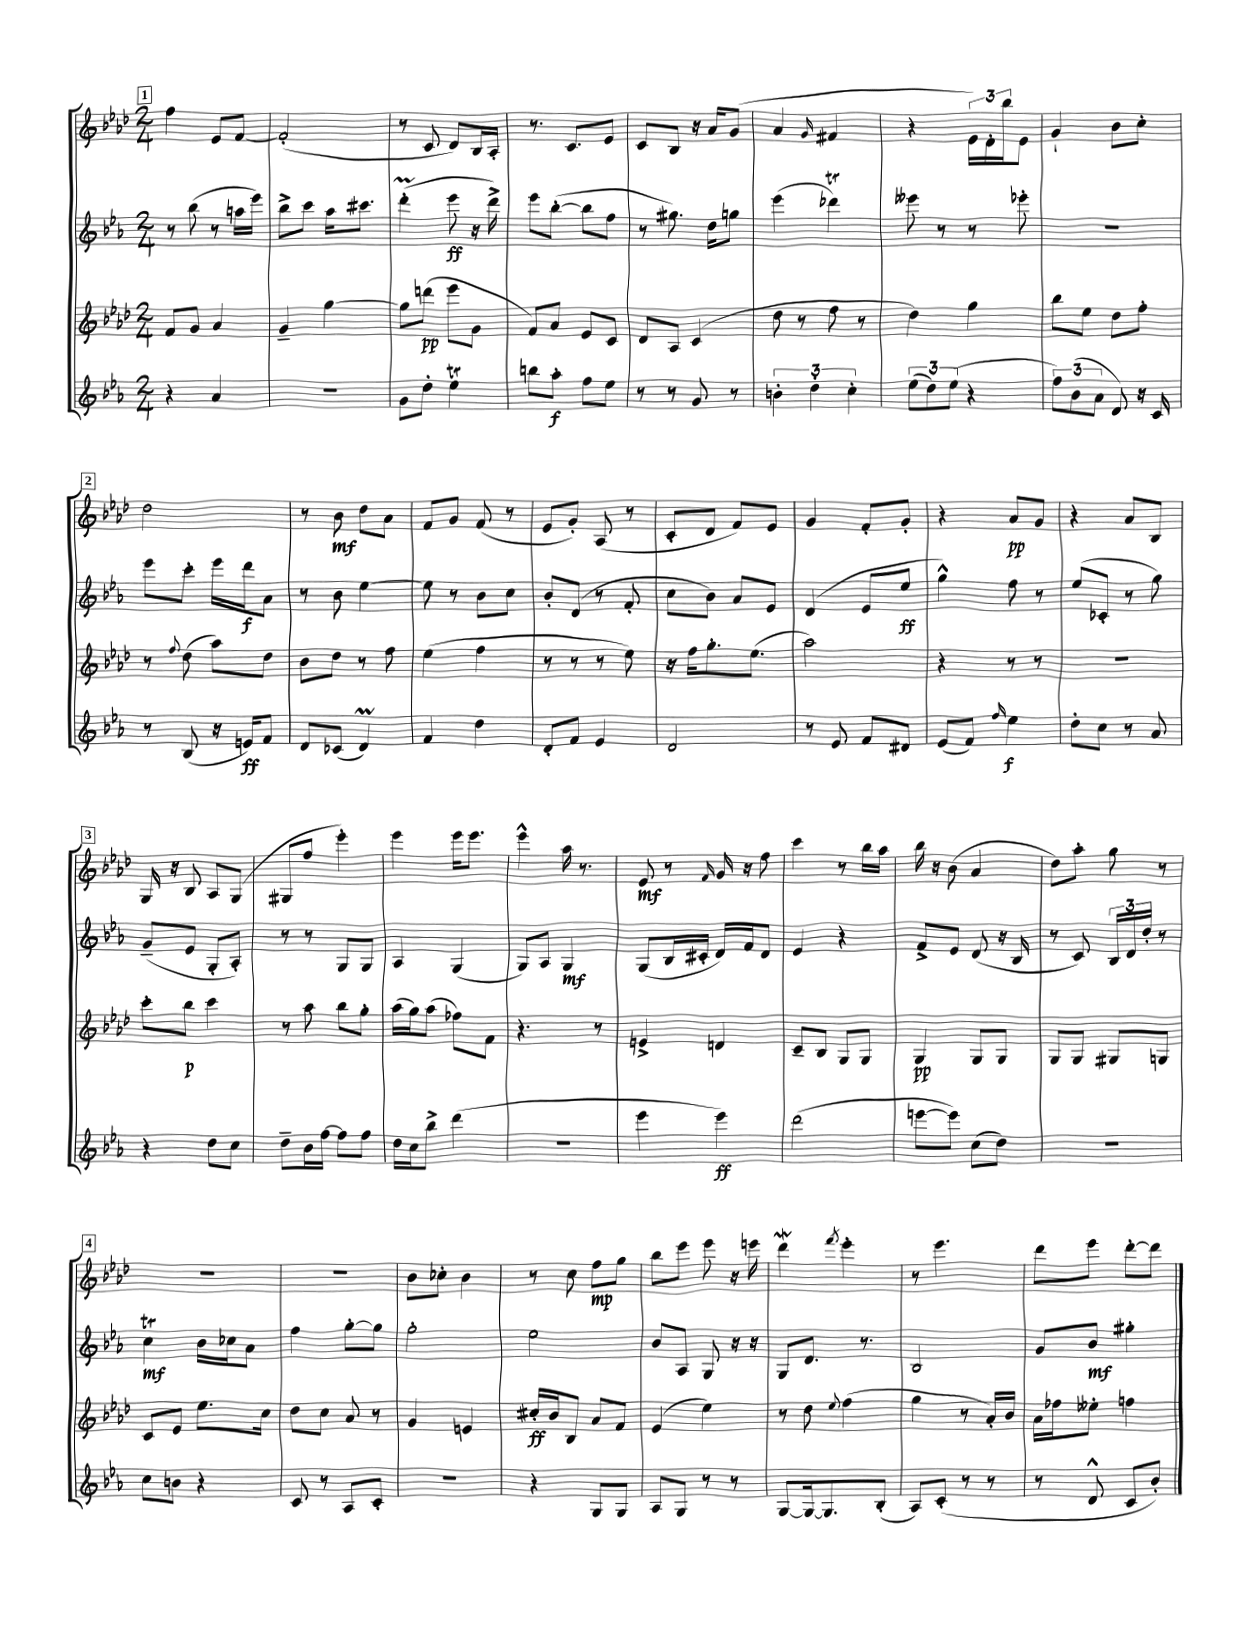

**kern	**kern	**kern	**kern
*staff4	*staff3	*staff2	*staff1
*clefG2	*clefG2	*clefG2	*clefG2
*k[b-e-a-]	*k[b-e-a-d-]	*k[b-e-a-]	*k[b-e-a-d-]
*M2/4	*M2/4	*M2/4	*M2/4
4r	8f	8r	4ff
.	8g	(8bb-	.
4a-	4a-	8r	8e-
.	.	16aa	[8f
.	.	16eee-)	.
=	=	=	=
2r	4g~	8bb-^	(2f']
.	.	8ccc	.
.	[4gg	16aa-	.
.	.	8.ccc#	.
=	=	=	=
8g	8gg]	(4ddd'	8r
8dd'	(8ddd	.	8c
4ee-	8eee-	8eee-	8d-)
.	8g	16r	16B-
.	.	16ddd^)	16A-'
=	=	=	=
8bb	8f)	8eee-	8.r
8aa-'	8a-	([8bb-'	.
.	.	.	8.c
8ff	8e-	8bb-]	.
8ee-	8c	8ff	8e-
=	=	=	=
8r	8d-	8r	8c
8r	8A-	8.gg#)	8B-
8g	(4c	.	16r
.	.	16dd	16a-
8r	.	8gg	(8g
=	=	=	=
6b'	8dd-	(4eee-	4a-
.	8r	.	.
6dd'	.	.	.
.	.	.	16qqg
.	8ff	4ddd-)	4f#
6cc'	.	.	.
.	8r	.	.
=	=	=	=
(12ee-	4dd-)	8eee--	4r
12dd)	.	.	.
.	.	8r	.
(12ee-	.	.	.
4r	4gg	8r	24e-)
.	.	.	24d-'
.	.	.	24bb-
.	.	8eee-'	8e-
=	=	=	=
12ff)	8bb-	2r	4g`
(12b-	.	.	.
.	8ee-	.	.
12a-	.	.	.
8d)	8dd-	.	8b-
16r	8ff'	.	8cc'
16c	.	.	.
=	=	=	=
8r	8r	8eee-	2dd-
.	8qqff	.	.
(8B-	(8dd-	8ccc'	.
16r	8aa-)	16eee-	.
16e)	.	16ddd	.
8f	8dd-	8a-	.
=	=	=	=
8d	8b-	8r	8r
(8c-	8dd-	8b-	8b-
4d)	8r	[4ee-	8dd-
.	8ff	.	8a-
=	=	=	=
4f	(4ee-	8ee-]	8f
.	.	8r	8g
4dd	4ff	8b-	(8f
.	.	8cc	8r
=	=	=	=
8d'	8r	8b-'	8e-
8f	8r	(8d	8g')
4e-	8r	8r	(8A-
.	8ee-)	8f'	8r
=	=	=	=
2d	16r	8cc	8c'
.	16ff	.	.
.	8.gg'	8b-)	8d-
.	.	8a-	8f)
.	(8.ee-	.	.
.	.	8e-	8e-
=	=	=	=
8r	2aa-)	(4d	4g
8e-	.	.	.
8f	.	8e-	8f'
8d#	.	8ee-	8g'
=	=	=	=
(8e-	4r	4gg^^)	4r
8f)	.	.	.
16qqff	.	.	.
4ee-	8r	8ff	8a-
.	8r	8r	8g
=	=	=	=
8dd'	2r	(8ee-	4r
8cc	.	8c-'	.
8r	.	8r	8a-
8a-	.	8gg)	8B-
=	=	=	=
4r	8ccc'	(8g~	16G
.	.	.	16r
.	8bb-	8e-	8B-
8dd	4ccc	8G'	8A-
8cc	.	8A-')	(8G
=	=	=	=
8dd~	8r	8r	8G#
16b-	8aa-	8r	8ff
[16ff	.	.	.
8ff]	8bb-	8G	4eee-')
8ff	8gg'	8G	.
=	=	=	=
16dd	(16aa-	4A-	4eee-
16cc	16gg)	.	.
8bb-^	(8aa-	.	.
(4ddd	8ff-)	(4G	16eee-
.	.	.	8.eee-
.	8f	.	.
=	=	=	=
2r	4.r	8G)	4eee-^^
.	.	8A-	.
.	.	4G	16aa-
.	.	.	8.r
.	8r	.	.
=	=	=	=
4eee-	4e^	(8G	8e-
.	.	16B-	8r
.	.	16c#'	.
.	.	.	16qqf
4eee-)	4d	16d)	16g
.	.	16f	16r
.	.	8d	8ff
=	=	=	=
(2ddd	8c~	4e-	4ccc
.	8B-	.	.
.	8G	4r	8r
.	8G	.	16bb-
.	.	.	16aa-
=	=	=	=
[8eee	4G	8f^	16bb-
.	.	.	16r
8eee])	.	8e-	(8b-
(8cc	8G	(8d	4a-
8dd)	8G	16r	.
.	.	16B-	.
=	=	=	=
2r	8G	8r	8dd-)
.	8G	8c)	8aa-'
.	8G#	24B-	8gg
.	.	24d	.
.	.	24dd'	.
.	8G	8r	8r
=	=	=	=
8cc	8c	4cc	2r
8b	8e-	.	.
4r	8.ee-	16b-	.
.	.	16cc-	.
.	.	8a-	.
.	16cc	.	.
=	=	=	=
8c	8dd-	4ff	2r
8r	8cc	.	.
8A-	8a-	[8gg'	.
8c'	8r	8gg]	.
=	=	=	=
2r	4g	2gg'	8b-
.	.	.	8cc-'
.	4e	.	4b-
=	=	=	=
4r	16cc#'	2ee-	8r
.	16b-	.	.
.	8B-	.	8cc
8G	8a-	.	8ff
8G	8f	.	8gg
=	=	=	=
8A-	(4e-	8b-	8bb-
8G	.	8A-	8eee-
8r	4ee-)	8G	8eee-
8r	.	16r	16r
.	.	16r	16eee
=	=	=	=
[8G	8r	8G	4ddd-
16G_	8dd-	8.d	.
8.G]	.	.	.
.	8qqee-	.	8qfff
.	(4ff	.	4eee-'
.	.	8.r	.
(8B-'	.	.	.
=	=	=	=
8A-)	4gg	2B-	8r
(8c'	.	.	4.eee-
8r	8r	.	.
8r	16a-')	.	.
.	16b-	.	.
=	=	=	=
8r	16a-	8g	8ddd-
.	16ff-	.	.
8d^^	8ee--'	8b-	8eee-
8c	4ff	4gg#'	[8ddd-'
8b-')	.	.	8ddd-]
==	==	==	==
*-	*-	*-	*-
